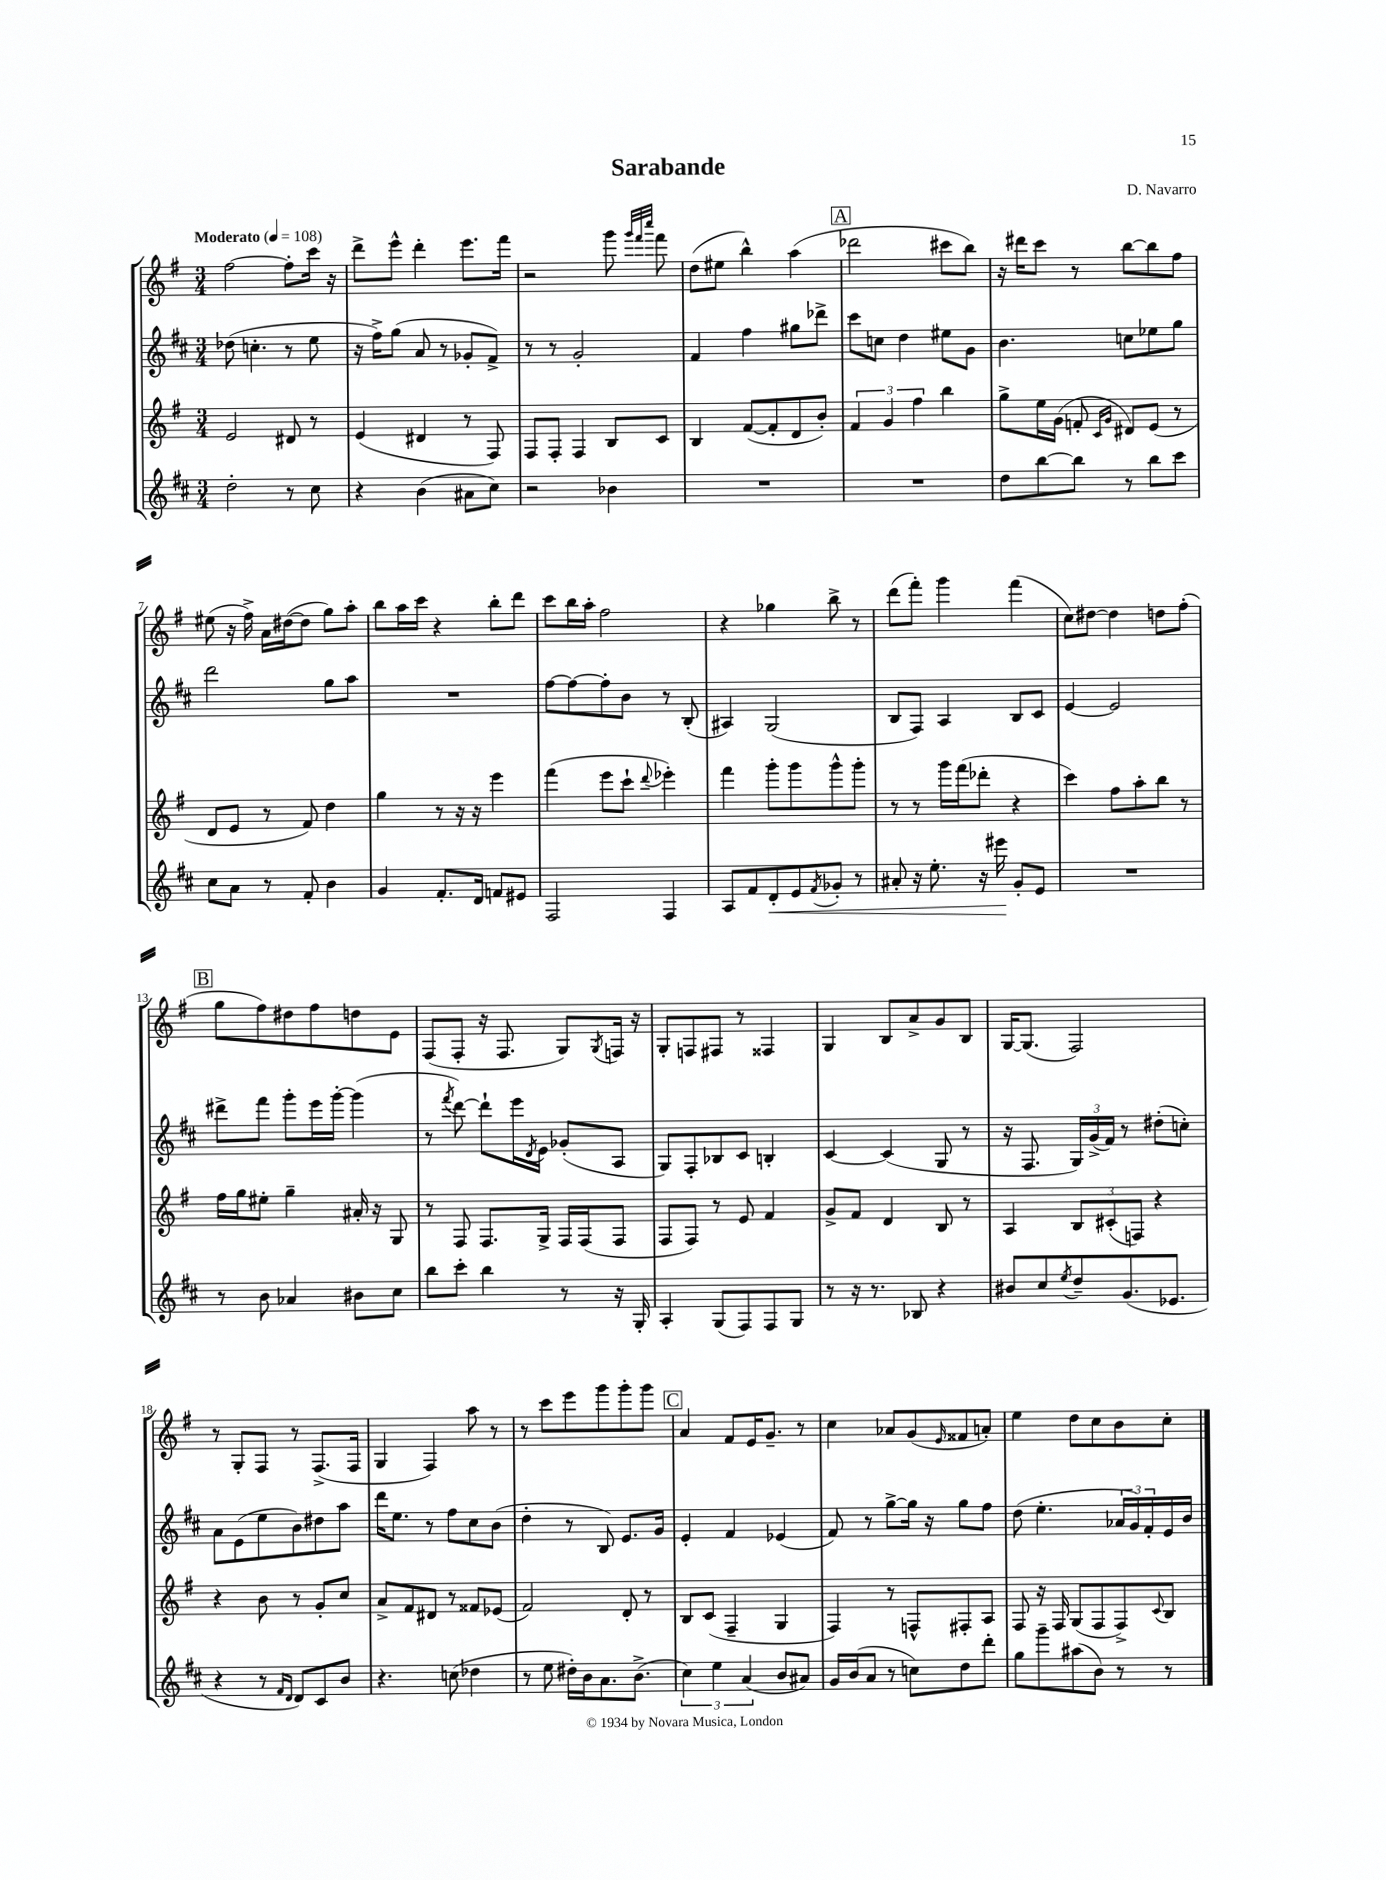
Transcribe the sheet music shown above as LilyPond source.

\header { title = "Sarabande" composer = "D. Navarro" }
<<
\new StaffGroup <<
\new Staff = "s0" {
    \clef treble \key g \major \numericTimeSignature \time 3/4 \tempo "Moderato" 4 = 108
    fis''2~ fis''8-. c'''16 r16 |
    d'''8-> e'''8-^ d'''4-. e'''8. fis'''16 |
    r2 g'''8 \grace { g'''32 fis'''32 c''''32 } fis'''8 |
    d''8( eis''8 b''4-^) a''4( |
    \mark \markup { \box "A" } des'''2 cis'''8 b''8) |
    r16 dis'''16 c'''8 r8 b''8~ b''8 fis''8 |
    eis''8( r16 fis''16->) a'16 dis''16~( dis''8 g''8) a''8-. |
    b''8 a''16 c'''16 r4 b''8-. d'''8 |
    c'''8 b''16 a''16-. fis''2 |
    r4 ges''4 b''8-> r8 |
    d'''8( fis'''8-.) g'''4 fis'''4( |
    c''8) dis''8~ dis''4 d''8 fis''8-.( |
    \mark \markup { \box "B" } g''8 fis''8) dis''8 fis''8 d''8 e'8 |
    fis8( fis8-. r16 fis8. g8) \acciaccatura { g8 } f16 r16 |
    g8-. f8 fis8 r8 fisis4 |
    g4 b8 a'8-> g'8 b8 |
    g16~ g8.( fis2) |
    r8 g8-. fis8 r8 fis8.->( fis16 |
    g4 fis4) a''8 r8 |
    r8 c'''8 e'''8 g'''8 g'''8-. g'''8 |
    \mark \markup { \box "C" } a'4 fis'8 e'16 g'8.-- r8 |
    c''4 aes'8 g'8( \grace { e'16 } fisis'8 a'8-.) |
    e''4 d''8 c''8 b'8 c''8-. \bar "|." |
}
\new Staff = "s1" {
    \clef treble \key d \major \numericTimeSignature \time 3/4
    des''8( c''4.-. r8 e''8 |
    r16 fis''16->) g''8( a'8 r8 ges'8-. fis'8->) |
    r8 r8 g'2-. |
    fis'4 fis''4 gis''8 des'''8-> |
    \mark \markup { \box "A" } cis'''8 c''8 d''4 eis''8 g'8 |
    b'4. c''8 ees''8 g''8 |
    d'''2 g''8 a''8 |
    R2. |
    fis''8~ fis''8~ fis''8-. b'8 r8 b8-.( |
    ais4) g2( |
    b8 fis8) a4 b8 cis'8 |
    e'4~ e'2 |
    \mark \markup { \box "B" } dis'''8-> fis'''8 g'''8-. e'''16 g'''16~-. g'''4( |
    r8 \acciaccatura { fis'''8 } d'''8~) d'''8-! e'''16 \acciaccatura { d'8 } e'16 ges'8-.( a8 |
    g8) fis8-. bes8 cis'8 b4-. |
    cis'4~ cis'4( g8 r8 |
    r16 fis8. \tuplet 3/2 { g16) g'16->( fis'16) } r8 dis''8-.( c''8-.) |
    a'8 e'8( e''8 b'8) dis''8 a''8 |
    d'''16 e''8. r8 fis''8 cis''8 b'8( |
    d''4-. r8 b8) e'8. g'16 |
    \mark \markup { \box "C" } e'4-. fis'4 ees'4( |
    fis'8) r8 g''8~-> g''16 r16 g''8 fis''8 |
    d''8( e''4.-. \tuplet 3/2 { aes'16 g'16) fis'16-. } e'16 b'16 \bar "|." |
}
\new Staff = "s2" {
    \clef treble \key g \major \numericTimeSignature \time 3/4
    e'2 dis'8 r8 |
    e'4( dis'4 r8 fis8) |
    fis8 fis8-. fis4 b8 c'8 |
    b4 fis'8~( fis'8-. d'8 b'8-.) |
    \mark \markup { \box "A" } \tuplet 3/2 { fis'4 g'4 fis''4 } b''4 |
    g''8-> e''16 g'16( f'8-. \grace { c'16 g'16 } dis'8) e'8( r8 |
    d'8 e'8 r8 fis'8) d''4 |
    g''4 r8 r16 r16 e'''4 |
    fis'''4( e'''8 c'''8-! \appoggiatura { d'''8 } ees'''4-.) |
    fis'''4 g'''8-. g'''8 g'''8-^ g'''8-. |
    r8 r8 g'''16 fis'''16( des'''8-. r4 |
    c'''4) fis''8 a''8-. b''8 r8 |
    \mark \markup { \box "B" } fis''16 g''16 eis''8-. g''4-- ais'16-. r16 g8 |
    r8 fis8 fis8. g16-> fis16 fis16( fis8 |
    fis8 fis8) r8 e'8 fis'4 |
    g'8-> fis'8 d'4 b8 r8 |
    a4 \tuplet 3/2 { b8 cis'8-.( f8) } r4 |
    r4 b'8 r8 g'8-. c''8 |
    a'8-> fis'8 dis'8 r8 fisis'8 ees'8( |
    fis'2) d'8-. r8 |
    \mark \markup { \box "C" } b8 c'8( fis4-- g4 |
    fis4) r8 f8-^ fis8-. a8 |
    fis8 r16 fis16 g8( fis8 fis8->) \appoggiatura { c'8 } b8 \bar "|." |
}
\new Staff = "s3" {
    \clef treble \key d \major \numericTimeSignature \time 3/4
    d''2-. r8 cis''8 |
    r4 b'4( ais'8 cis''8) |
    r2 bes'4 |
    R2. |
    \mark \markup { \box "A" } R2. |
    d''8 b''8~ b''8 r8 b''8 cis'''8 |
    cis''8 a'8 r8 fis'8-. b'4 |
    g'4 fis'8.-. d'16 f'8 eis'8 |
    fis2 fis4 |
    a8 fis'8 d'8-.\< e'8 \acciaccatura { fis'8 } ges'8-. r8 |
    ais'8-. r16 e''8.-. r16 eis'''16\! g'8-. e'8 |
    R2. |
    \mark \markup { \box "B" } r8 b'8 aes'4 bis'8 cis''8 |
    b''8 cis'''8-. b''4 r8 r16 g16-. |
    a4-. g8( fis8) fis8 g8 |
    r8 r16 r8. bes8 r4 |
    bis'8 cis''8 \acciaccatura { e''8 } d''8-- g'8.( ees'8. |
    r4 r8 \grace { fis'16 d'16 } d'8) cis'8 b'8 |
    r4. c''8( des''4 |
    r8 e''8 dis''16-.) b'16 a'8. b'8.->( |
    \mark \markup { \box "C" } \tuplet 3/2 { cis''4) e''4 a'4( } b'8 ais'8) |
    g'16 b'16( a'8 r8 c''8) d''8 d'''8-. |
    g''8 g'''8-- ais''8( b'8) r8 r8 \bar "|." |
}
>>
>>
